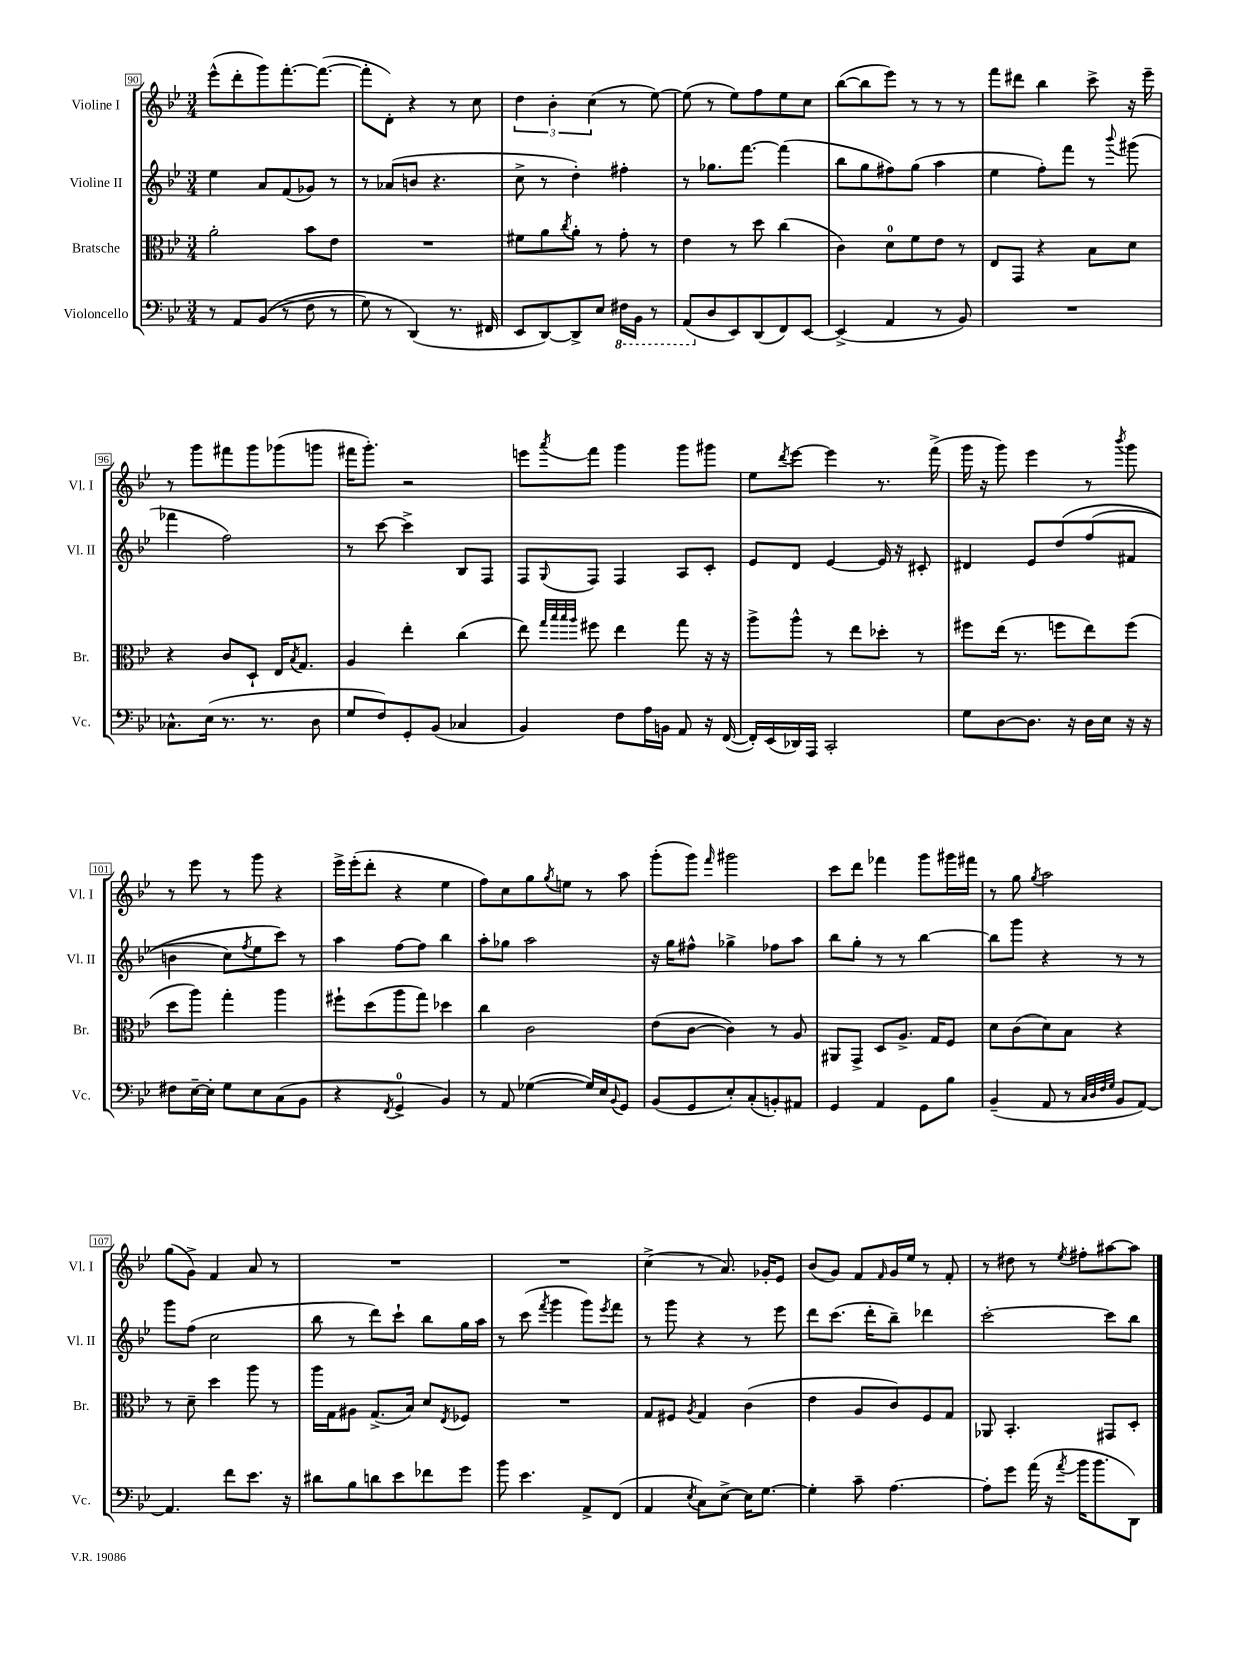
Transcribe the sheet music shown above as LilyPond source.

<<
\new StaffGroup <<
\new Staff = "s0" \with { instrumentName = "Violine I" shortInstrumentName = "Vl. I" } {
    \clef treble \key bes \major \numericTimeSignature \time 3/4
    ees'''8-^( d'''8-. g'''8) f'''8.~-. f'''8.~( |
    f'''8-. d'8-.) r4 r8 c''8 |
    \tuplet 3/2 { d''4 bes'4-. c''4( } r8 ees''8~) |
    ees''8( r8 ees''8) f''8 ees''8 c''8 |
    bes''8~( bes''8 ees'''8) r8 r8 r8 |
    f'''8 dis'''8 bes''4 c'''8-> r16 ees'''16-- |
    r8 g'''8 fis'''8 g'''8 ges'''8( g'''8 |
    fis'''16 g'''8.-.) r2 |
    e'''8 \acciaccatura { a'''8 } f'''8 g'''4 g'''8 gis'''8 |
    ees''8 \acciaccatura { d'''8 } ees'''8~ ees'''4 r8. f'''16->( |
    g'''16 r16 g'''8) ees'''4 r8 \acciaccatura { bes'''8 } g'''8 |
    r8 ees'''8 r8 g'''8 r4 |
    ees'''16-> ees'''16-.( d'''8-. r4 ees''4 |
    f''8) c''8 g''8 \acciaccatura { g''8 } e''8 r8 a''8 |
    g'''8-.( g'''8) \grace { f'''16 } gis'''2 |
    c'''8 d'''8 fes'''4 g'''8 gis'''16 fis'''16 |
    r8 g''8 \acciaccatura { g''8 } a''2 |
    g''8( g'8->) f'4 a'8 r8 |
    R2. |
    R2. |
    c''4->( r8 a'8.) ges'16-. ees'8 |
    bes'8( g'8) f'8 \grace { f'16 } g'16 ees''16 r8 f'8-. |
    r8 dis''8 r8 \acciaccatura { ees''8 } fis''8-. ais''8~ ais''8 \bar "|." |
}
\new Staff = "s1" \with { instrumentName = "Violine II" shortInstrumentName = "Vl. II" } {
    \clef treble \key bes \major \numericTimeSignature \time 3/4
    ees''4 a'8 f'8( ges'8) r8 |
    r8 aes'8( b'8 r4. |
    c''8-> r8 d''4-.) fis''4-. |
    r8 ges''8. f'''8.~ f'''4( |
    bes''8 g''8 fis''8) g''8( a''4 |
    ees''4 f''8-.) f'''8 r8 \appoggiatura { bes'''8 } gis'''8( |
    fes'''4 f''2) |
    r8 c'''8~ c'''4-> bes8 f8 |
    f8 \appoggiatura { g8 } f8 f4 a8 c'8-. |
    ees'8 d'8 ees'4~ ees'16 r16 cis'8-. |
    dis'4 ees'8 d''8\( f''8( fis'8 |
    b'4 c''8) \acciaccatura { f''8 } ees''8 c'''8\) r8 |
    a''4 f''8~ f''8 bes''4 |
    a''8-. ges''8 a''2 |
    r16 g''16 fis''8-^ ges''4-> fes''8 a''8 |
    bes''8 g''8-. r8 r8 bes''4~ |
    bes''8 g'''8 r4 r8 r8 |
    g'''8 f''8( c''2 |
    bes''8 r8 d'''8) c'''8-! bes''8 g''16 a''16 |
    r8 c'''8( \acciaccatura { f'''8 } g'''4 g'''8) \acciaccatura { ees'''8 } f'''8 |
    r8 g'''8 r4 r8 ees'''8 |
    d'''8 c'''8.( d'''16-. bes''8--) des'''4 |
    c'''2~-. c'''8 bes''8 \bar "|." |
}
\new Staff = "s2" \with { instrumentName = "Bratsche" shortInstrumentName = "Br." } {
    \clef alto \key bes \major \numericTimeSignature \time 3/4
    a'2-. bes'8 ees'8 |
    R2. |
    fis'8 a'8 \acciaccatura { c''8 } a'8-. r8 g'8-. r8 |
    ees'4 r8 d''8 c''4( |
    c'4) d'8-0 f'8 ees'8 r8 |
    ees8 g,8 r4 bes8 d'8 |
    r4 c'8 d8-! ees16 \acciaccatura { bes8 } g8. |
    a4 ees''4-. c''4( |
    ees''8) \grace { g''32 bes''32 bes''32 a''32 } fis''8 ees''4 g''8 r16 r16 |
    a''8-> a''8-^ r8 ees''8 des''8-. r8 |
    fis''8 ees''16( r8. f''8 ees''8) f''8( |
    d''8 a''8) g''4-. a''4 |
    fis''8-! d''8( a''8 g''8) des''4 |
    c''4 c'2 |
    ees'8( c'8~ c'4) r8 a8 |
    ais,8 g,8-> d8 a8.-> g16 f8 |
    d'8 c'8( d'8) bes8 r4 |
    r8 d'8-- d''4 a''8 r8 |
    a''16 g16 ais8 g8.->( bes16) d'8 \acciaccatura { ees8 } fes8 |
    R2. |
    g8 fis8 \acciaccatura { a8 } g4 c'4( |
    ees'4 a8 c'8) f8 g8 |
    aes,8 bes,4.-. gis,8 d8-. \bar "|." |
}
\new Staff = "s3" \with { instrumentName = "Violoncello" shortInstrumentName = "Vc." } {
    \clef bass \key bes \major \numericTimeSignature \time 3/4
    r8 a,8 bes,8(\( r8 f8 r8 |
    g8) r8 d,4(\) r8. fis,16 |
    ees,8 d,8~) d,8-> ees8 \ottava #-1 fis,16 bes,,16 r8 |
    a,,8( \ottava #0 d8 ees,8) d,8( f,8) ees,8~ |
    ees,4->( a,4 r8 bes,8) |
    R2. |
    ces8.-^ ees16( r8. r8. d8 |
    g8 f8) g,8-. bes,8( ces4 |
    bes,4) f8 a16 b,16 a,8 r16 f,16~( |
    f,16-.) ees,16( des,16) a,,16 c,2-. |
    g8 d8~ d8. r16 d16 ees16 r16 r16 |
    fis8 ees16~-- ees16-. g8 ees8 c8( bes,8 |
    r4 \acciaccatura { f,8 } g,4-0-> bes,4) |
    r8 a,8 ges4~( ges16) ees16 \appoggiatura { bes,8 } g,8 |
    bes,8( g,8 ees8-.) c8-.( b,8-.) ais,8 |
    g,4 a,4 g,8 bes8 |
    bes,4--( a,8 r8 \grace { c32 d32 f32 g32 } bes,8 a,8~) |
    a,4. f'8 ees'8. r16 |
    dis'8 bes8 d'8 ees'8 fes'8 g'8 |
    bes'8 ees'4. a,8-> f,8( |
    a,4 \acciaccatura { ees8 } c8) ees8~-> ees16 g8.~ |
    g4-. c'8-- a4.~ |
    a8-. g'8 a'16( r16 \acciaccatura { a'8 } bes'16 bes'8. d,8) \bar "|." |
}
>>
>>
\layout { \context { \Score currentBarNumber = #90 \override BarNumber.stencil = #(make-stencil-boxer 0.1 0.3 ly:text-interface::print) } }
